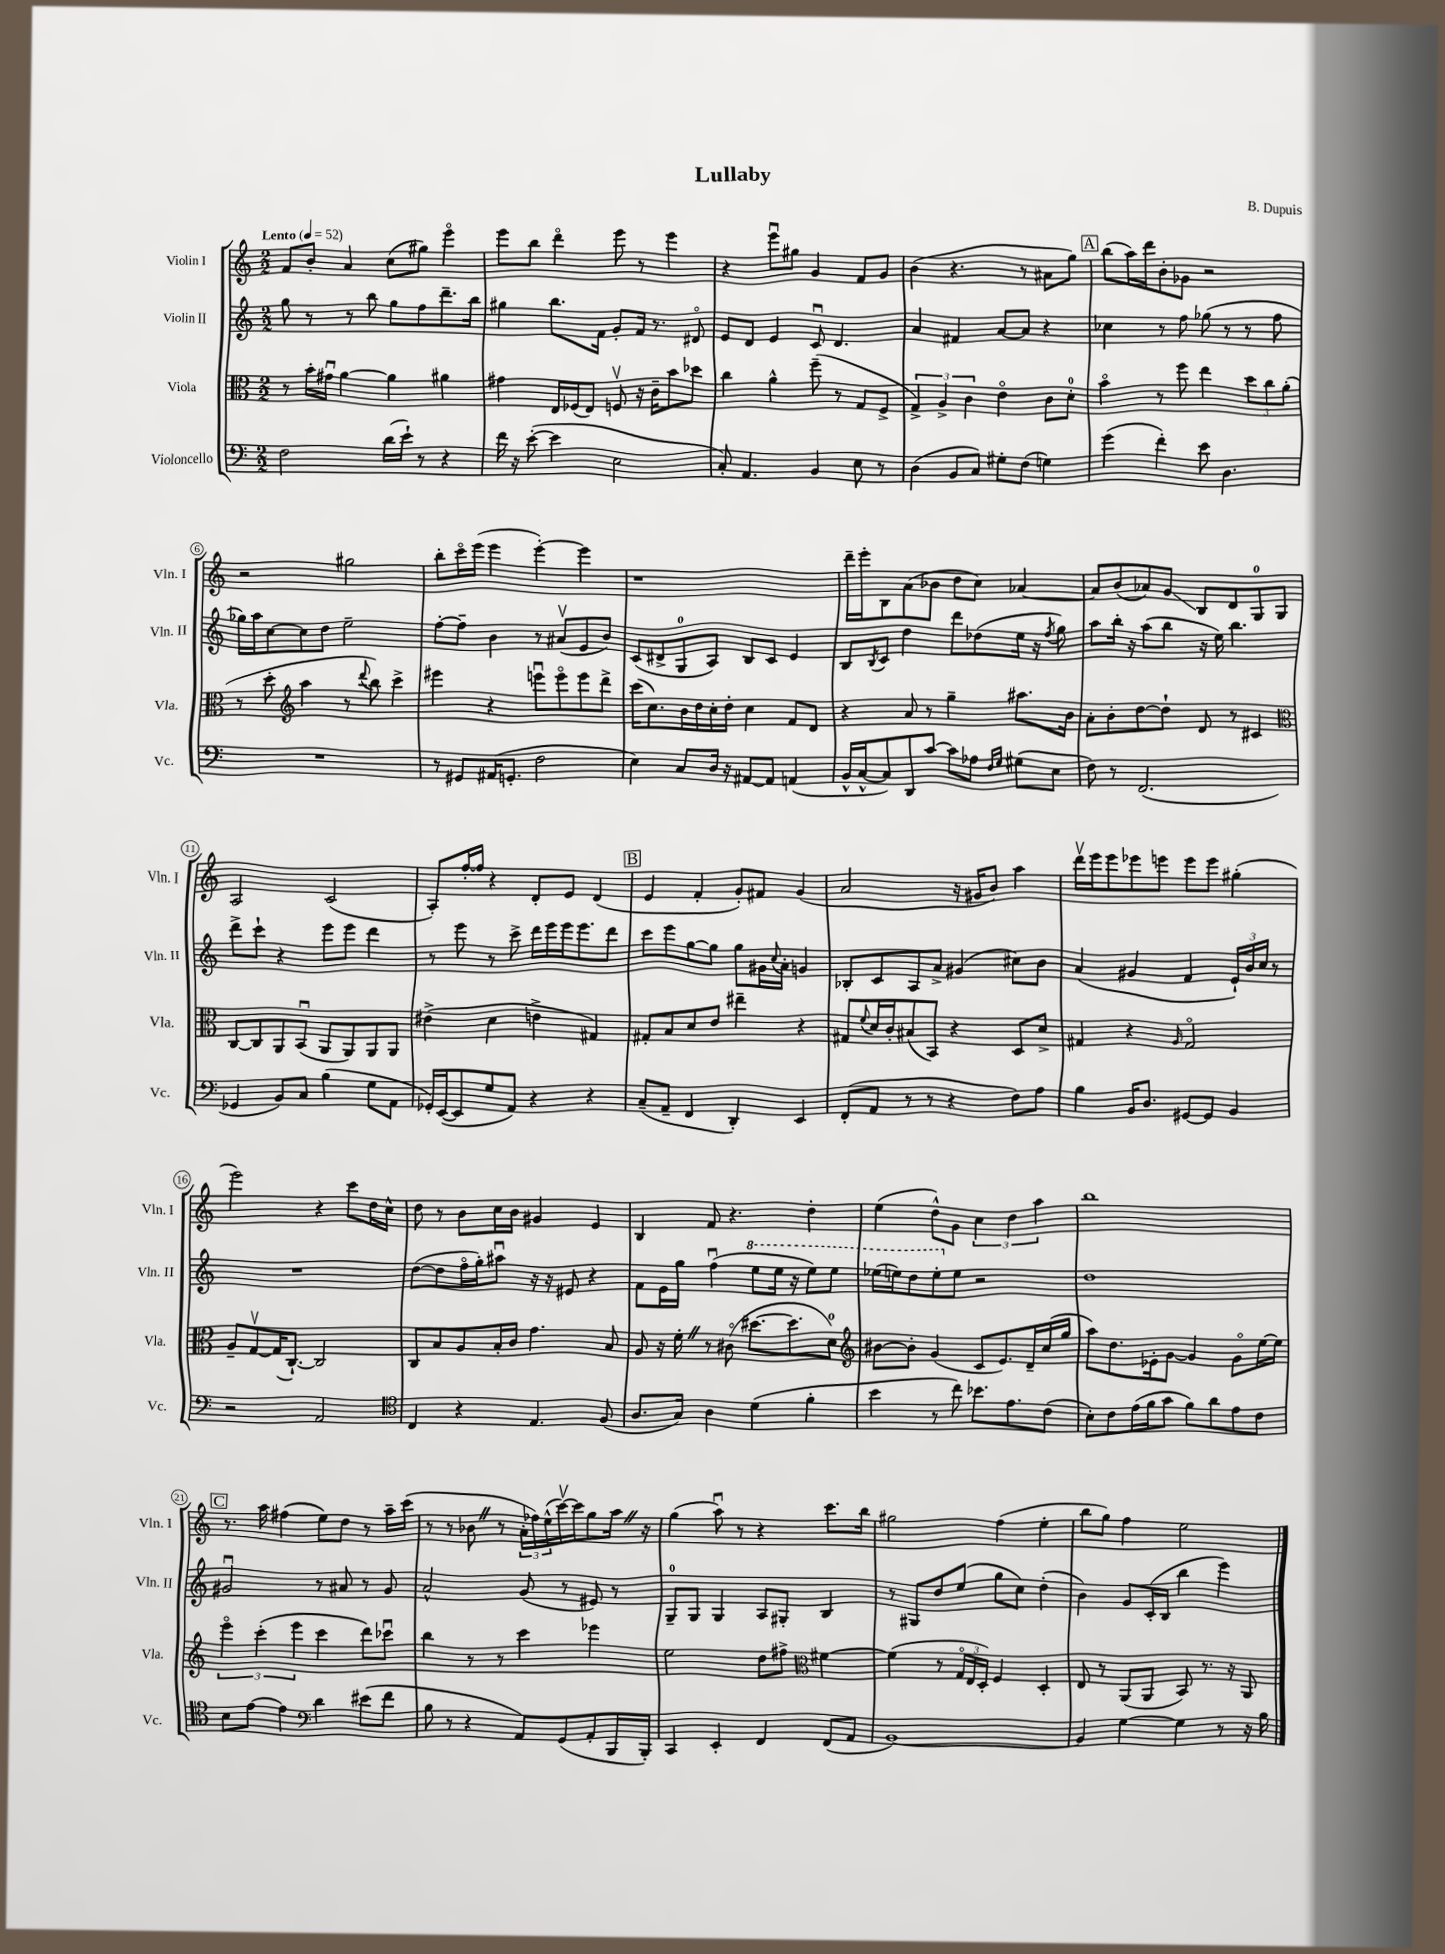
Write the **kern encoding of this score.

**kern	**kern	**kern	**kern
*staff4	*staff3	*staff2	*staff1
*clefF4	*clefC3	*clefG2	*clefG2
*k[]	*k[]	*k[]	*k[]
*M2/2	*M2/2	*M2/2	*M2/2
*MM52	*MM52	*MM52	*MM52
2F	8r	8gg	8f
.	16b'	8r	8b'
.	16g#u	.	.
.	[4a	8r	4a
.	.	8bb	.
(16d	4a]	8gg	(8cc
16e`)	.	.	.
8r	.	8ff	8gg#)
4r	4a#	8.ddd~	4eeeo
.	.	16bb	.
=	=	=	=
16f	4g#	4gg#	8eee
16r	.	.	.
([8e'	.	.	8bb
4e]	16E	8.bb	4dddo
.	(16F-	.	.
.	8E)	.	.
.	.	16f	.
2E	8Fv	8g'	8eee
.	16r	16f	8r
.	16c~	8.r	.
.	8b	.	4eee
.	8dd-	8d#o	.
=	=	=	=
8C')	4cc	8e	4r
4.AA	.	8d	.
.	4a^^	4e	8eeeu
.	.	.	8gg#
4BB	(8ff~	8cu	4g
.	8r	4.d	.
8E	8G	.	8f
8r	8F^	.	8g
=	=	=	=
(4D	6G^)	4a	(4b
.	6A^	.	.
8BB	.	4f#	4.r
.	6c	.	.
8C)	.	.	.
8G#'	4eo	[8a	.
(8F	.	8a]	8r
4G)	8c	4r	8a#
.	8d'	.	8gg)
=	=	=	=
(4g	4bo	4cc-	(8bb
.	.	.	16aa)
.	.	.	16ddd
4f')	8r	8r	8b'
.	8ff	8ff	8g-
8e	4ee	(8gg-	2r
4.D	.	8r	.
.	12dd	8r	.
.	12cc	.	.
.	.	8ff	.
.	(12a'	.	.
=	=	=	=
1r	8r	16gg-)	2r
.	.	16aa	.
.	8dd'	[8cc	.
*	*clefG2	*	*
.	4aa	8cc]	.
.	.	8dd	.
.	8r	2ee~	2gg#
.	8qqddd	.	.
.	8bb)	.	.
.	4ccc^	.	.
=	=	=	=
8r	4eee#	[8ff'	8bb'
8GG#	.	8ff~]	16ccco
.	.	.	(16eee
(16AA#	4r	4b	4eee
8.GG'	.	.	.
2F	8eeeu	8r	[4eee')
.	8eeeo	(8a#v	.
.	8eee	8e	4eee]
.	8ddd^	8b)	.
=	=	=	=
4E)	(16ccc	(8c	1r
.	8.cc)	.	.
.	.	8d#^	.
8C	16b	8G	.
.	16dd	.	.
16D	16cc'	8A)	.
16r	16dd'	.	.
[8AA#	4cc	8B	.
8AA#]	.	8c	.
(4AA	8f	4e	.
.	8d	.	.
=	=	=	=
16BB^^	4r	8B	16ddd~
[16C^^	.	.	16eee'
.	.	8qB	.
8C])	.	8c	8B
8DD	8a	4dd	(8a
[8c	8r	.	8b-
8c]	4gg~	8ddd	8dd
8A-	.	(8dd-	8cc)
16qqF	.	.	.
16qqG	.	.	.
(8G#	8.aa#	16ee	[4a-
.	.	16r	.
.	.	8qff	.
8E	.	8gg)	.
.	16b	.	.
=	=	=	=
8F)	8a'	8aa	8a-]
8r	8b'	16bb'	(8b
.	.	16r	.
(2.FF	[8dd	(8aa	8a-)
.	8dd`]	8bb	8g
.	8d	16r	8B
.	.	16ee)	.
.	8r	4.bb	8d
.	4c#	.	8G
.	.	.	8G
=	=	=	=
*	*clefC3	*	*
4GG-	[8C	8ddd^	2A
.	8C]	8ccc`	.
8BB)	8AA	4r	.
8C	(8BBu	.	.
(4B	8AA	8eee	(2c
.	8AA)	8eee	.
8G	8AA	4ddd	.
8AA	8AA	.	.
=	=	=	=
16GG-')	(4e#^	8r	8A')
([16EE	.	.	.
8EE]	.	8eee	[16ff'
.	.	.	16ff]
8G	4d	8r	4r
8AA)	.	8ccc^	.
4r	4e^	16ddd	8d'
.	.	16eee	.
.	.	16eee	8e
.	.	8.eee	.
4r	4G#)	.	(4d
.	.	8ddd	.
=	=	=	=
(8C~	8G#'	8ccc	4e
8AA~	8B	8eee	.
4FF	8d	[8gg	4f'
.	8e	8gg]	.
4DD')	4ee#~	8gg	8g')
.	.	16g#	8f#
.	.	8qqcc	.
.	.	16a'	.
4EE	4r	4g	(4g
=	=	=	=
(8FF'	8G#	8B-'	2a
.	8qqf	.	.
8AA	16d	8c	.
.	16c'	.	.
8r	(8B#	8A	.
8r	8BB)	8a^	.
4r	4r	(4g#	16r
.	.	.	16g#
.	.	.	8b)
8F)	8D	8cc#)	4aa
8A	8d^	8b	.
=	=	=	=
4B	4G#	(4a	16dddv
.	.	.	16eee
.	.	.	8eee
16BB	4r	4g#	8eee-
8.D	.	.	.
.	.	.	8eee
.	16qqA	.	.
[8GG#	2G#o	4f	8eee
8GG#]	.	.	8eee
4BB	.	24e`)	(4gg#'
.	.	24b	.
.	.	24cc	.
.	.	8r	.
=	=	=	=
2r	8A~	1r	2eee)
.	[8Gv	.	.
.	(16G]	.	.
.	[8.C`)	.	.
2AA	2C]	.	4r
.	.	.	8ccc
.	.	.	16dd
.	.	.	16cc^^
=	=	=	=
*clefC4	*	*	*
4C	8C	([8dd	8dd
.	8B	8dd]	8r
4r	8A	16ffo	8b
.	.	16gg')	.
.	16B'	8aa#u	16cc
.	16c	.	16b
4.E	4.g	16r	4g#
.	.	16r	.
.	.	8e#	.
.	.	4r	4e
(8F	8B	.	.
=	=	=	=
8.A	8A	8f	4B
.	16r	16e	.
16G)	16f'	16gg	.
4A	8r	(4ffu	8f
.	(8c#o	.	4.r
(4d	[8.dd#	8eee	.
.	.	16eee	.
.	8.dd#]	16r	.
4f'	.	8eee)	4dd'
.	8d)	8eee	.
=	=	=	=
*	*clefG2	*	*
4b	[8b#	(16eee-	(4ee
.	.	16eee)	.
.	8b#']	8ddd	.
8r	(4g	8eee'	8dd^^)
8cc)	.	8ee	8g
8.b-	8c	2r	6cc
.	8.e)	.	.
.	.	.	6dd
8.e	.	.	.
.	16d~	.	.
.	.	.	6aa
(8c	(16cc	.	.
.	16gg	.	.
=	=	=	=
8B')	8aa)	1dd	1bb
8c	8.dd	.	.
(16e	.	.	.
16f	16e-'	.	.
8g	[8g	.	.
8f)	4g]	.	.
8a	.	.	.
8e	8go	.	.
8c	[16ee	.	.
.	16ee]	.	.
=	=	=	=
8B	6eeeo	2g#u	8.r
[8e	.	.	.
.	(6ccc'	.	.
.	.	.	16aa
4e]	.	.	(4ff#
.	6eee	.	.
*clefF4	*	*	*
4d	4ccc	8r	8ee)
.	.	8a#	8dd
(8e#	8ddd)	8r	8r
8f	8ccc-u	8g#	16aa~
.	.	.	(16ccc
=	=	=	=
8B	4bb	2a^^	8r
8r	.	.	8r
4r	8r	.	8b-
.	8r	.	8r
8AA)	4ccc	(8g	24a'
.	.	.	24ff-)
.	.	.	(24ee^^
(8GG	.	8r	[16cccv)
.	.	.	16ccc]
8AA'	4eee-	8e#)	8gg
16BBB	.	8r	16aa
16BBB')	.	.	16r
=	=	=	=
4CC	2ee	8G~	(4gg
.	.	8G	.
4EE'	.	4G	8aau)
.	.	.	8r
4FF	8dd	8A	4r
.	8ff#^	8G#'	.
*	*clefC3	*	*
(8FF	[4f#	4B	8.ccc
8AA	.	.	.
.	.	.	16bb
=	=	=	=
[1BB)	(4f#]	8r	2gg#
.	.	8G#	.
.	8r	8dd	.
.	24Go	(8ee	.
.	24E	.	.
.	24D')	.	.
.	4F	8gg	(4ff
.	.	8cc)	.
.	4D'	(4dd'	4ee'
=	=	=	=
4BB]	8E	4b)	8bb
.	8r	.	8gg)
[4G	(8AA	8g	4ff
.	8AA	(16c'	.
.	.	16B	.
4G]	8BB)	4bb	2ee
.	8.r	.	.
8r	.	4eee)	.
.	16r	.	.
16r	8AA	.	.
16B	.	.	.
==	==	==	==
*-	*-	*-	*-
